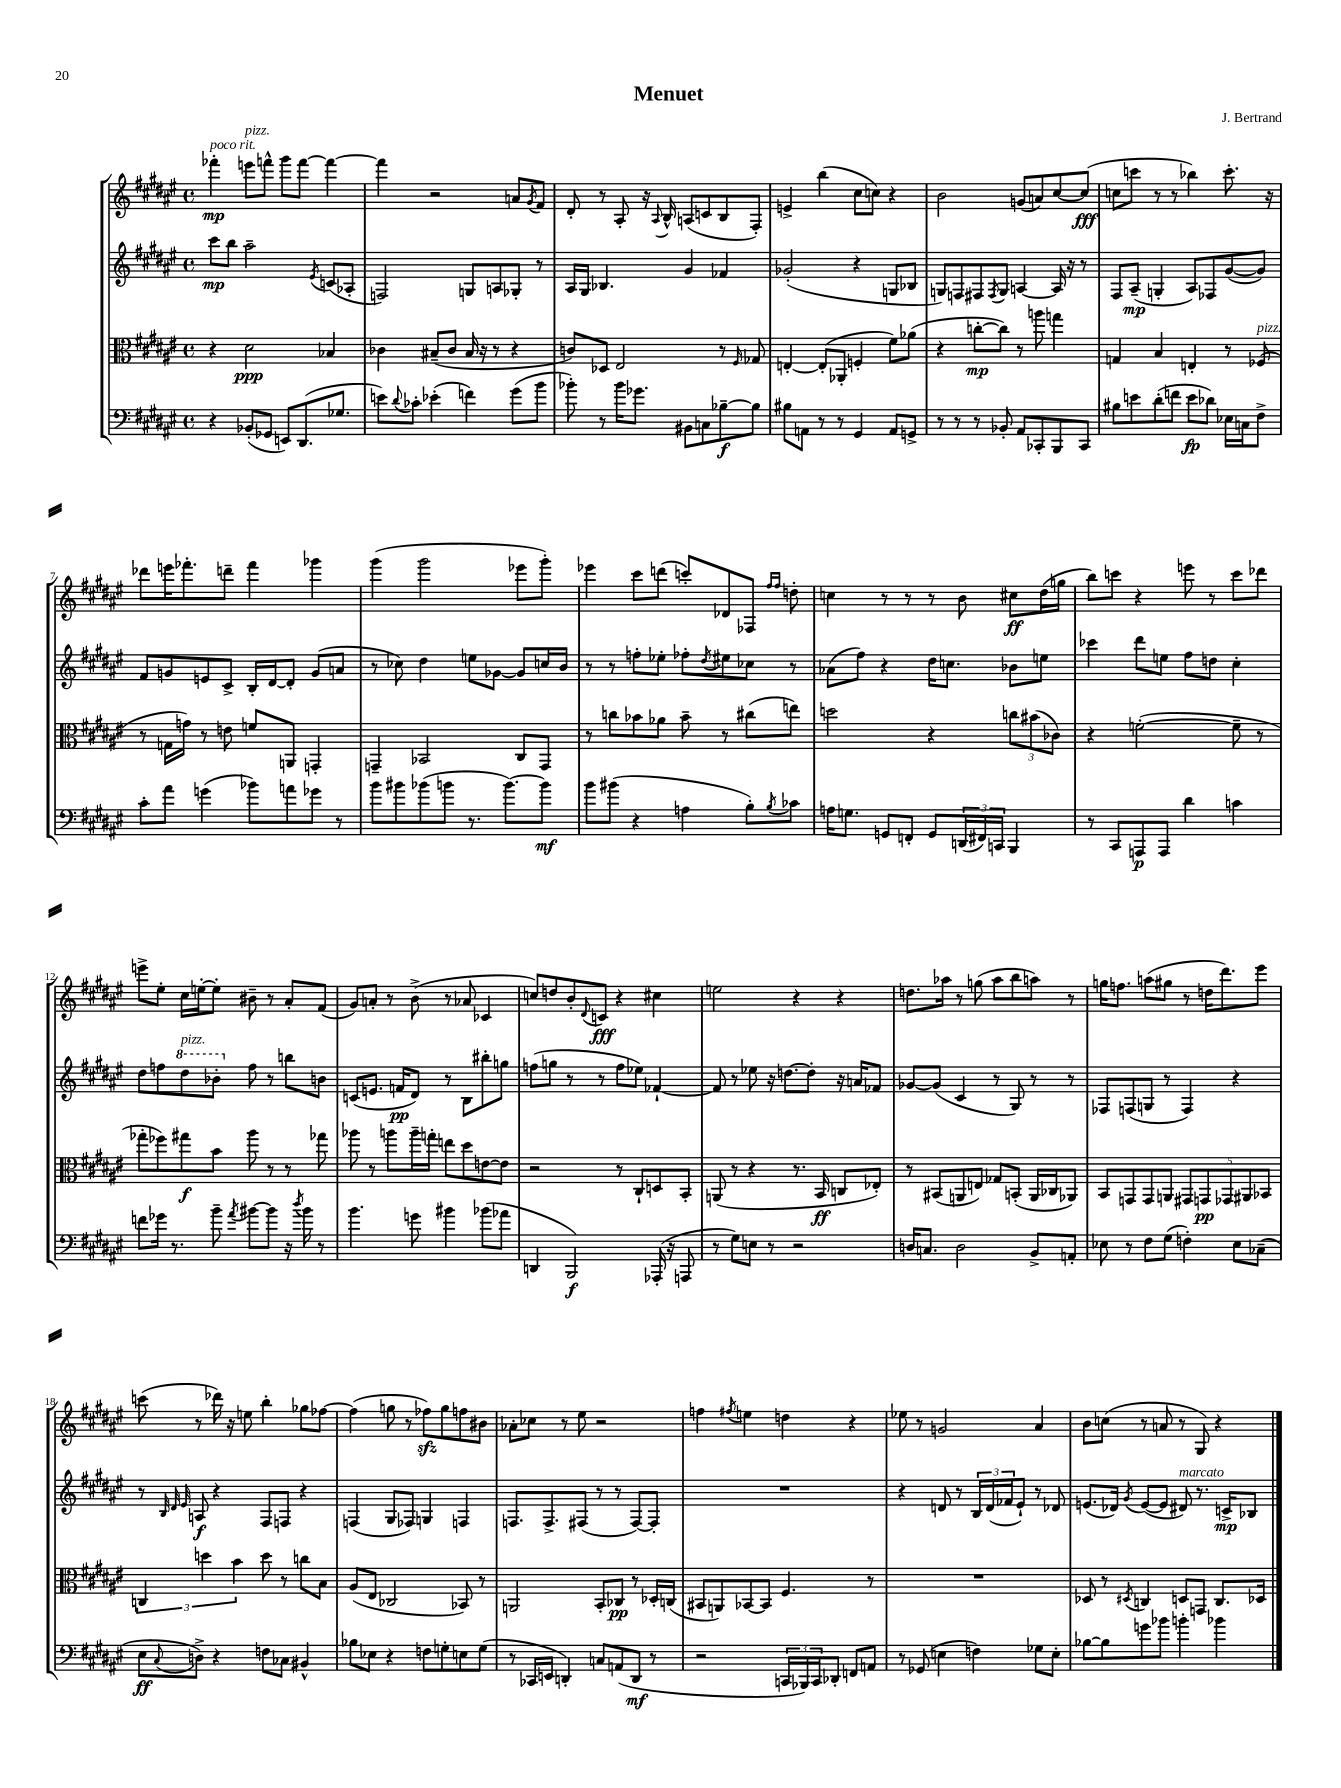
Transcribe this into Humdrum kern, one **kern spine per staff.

**kern	**kern	**kern	**kern
*staff4	*staff3	*staff2	*staff1
*clefF4	*clefC3	*clefG2	*clefG2
*k[f#c#g#d#a#e#]	*k[f#c#g#d#a#e#]	*k[f#c#g#d#a#e#]	*k[f#c#g#d#a#e#]
*M4/4	*M4/4	*M4/4	*M4/4
*met(c)	*met(c)	*met(c)	*met(c)
4r	4r	8ccc#	4fff-'
.	.	8bb	.
(8BB-'	2d#	2aa#~	8eee
8GG-	.	.	8fff^^
8EE)	.	.	8ggg#
(8.DD#	.	.	[8fff
.	.	8qe#	.
.	4B-	(8c	4fff_
8.G-	.	.	.
.	.	8A-'	.
=	=	=	=
8e)	4c-	2F)	4fff]
8qqd#	.	.	.
8c-'	.	.	.
(4e-'	(8B#~	.	2r
.	8c-	.	.
4f)	16B#	8G	.
.	16r	.	.
.	8r	8A	.
(8g#	4r	8G-'	8a
.	.	.	8qg#
8b	.	8r	8f#
=	=	=	=
8b-')	8c)	16A#	8d#'
.	.	16G#	.
8r	8D-	4.B-	8r
16b-	2E#	.	8A#'
8.g-	.	.	.
.	.	.	16r
.	.	.	8qqA#
.	.	.	16B^^
8BB#	.	4g#	(8A
8C	.	.	8c
[8B-~	8r	4f-	8B
.	16qqF#	.	.
8B-]	8G-	.	8F#')
=	=	=	=
8B#	[4E'	(2g-'	4e^
8AA	.	.	.
8r	(8E']	.	(4bb
8r	8AA-'	.	.
4GG#	4F'	4r	8cc#
.	.	.	8cc)
8AA	8f#)	8G	4r
8GG^	(8a-	8B-	.
=	=	=	=
8r	4r	8G)	2b
8r	.	8F	.
8r	[8cc'	8F#	.
.	.	8qF#	.
8BB-'	8cc])	8G	.
8AA#	8r	[4A	(8g
8CC-'	8aa	.	8a)
8BBB	4gg	16A]	[8cc#
.	.	16r	.
8CC-	.	8r	(8cc#]
=	=	=	=
8B#	4G	8F#	8cc
8e	.	(8A#~	8ccc
(8d#'	4B	4G'	8r
8f	.	.	8r
8e	4E'	8A#)	4bb-)
8d-)	.	8F-	.
16E-	8r	([8g#	8.ccc'
16C	.	.	.
8F#^	(8F-	8g#])	.
.	.	.	16r
=	=	=	=
8c#'	8r	8f#	8ddd-
8a#	16G	8g	16eee
.	16g)	.	8.fff-'
(4g	8r	8e	.
.	8e	8c#^	8ddd~
8b-)	8f	16B'	4fff-
.	.	[16d#	.
8a	8AA	8d#']	.
8g-	4GG'	(8g	4ggg-
8r	.	8a	.
=	=	=	=
8b	4GG~	8r	(4ggg#
8b#	.	8cc-)	.
(8b-	2BB-	4dd#	2ggg#
8b	.	.	.
8.r	.	8ee	.
.	.	[8g-	.
[8.b)	.	.	.
.	8C#	8g-]	8eee-
8b]	8GG	16cc	8ggg#')
.	.	16b	.
=	=	=	=
8b	8r	8r	4eee-
(8b#	8cc	8r	.
4r	8b-	8ff'	8ccc#
.	8a-	8ee-'	(8ddd
4A	8b-~	8ff-'	8ccc')
.	.	8qdd#	.
.	8r	8ee#	8d-
8B')	(8cc#	8cc-	8F-
.	.	.	16qqff#
8qB	.	.	16qqff#
8c-	8ee)	8r	8dd'
=	=	=	=
16A	2dd	(8a-	4cc
8.G	.	.	.
.	.	8ff#)	.
8GG	.	4r	8r
8FF'	.	.	8r
8GG	4r	16dd#	8r
.	.	8.cc	.
(24DD	.	.	8b
24FF#)	.	.	.
24CC	.	.	.
4BBB	12cc	8b-	8cc#
.	(12b#	.	.
.	.	8ee	(16dd#
.	12c-)	.	.
.	.	.	16gg
=	=	=	=
8r	4r	4ccc-	8bb)
8CC#	.	.	8ccc
8AAA	([2f'	8ddd#	4r
8AAA	.	8ee	.
4d#	.	8ff#	8eee
.	.	8dd	8r
4c	8f~]	4cc#'	8ccc
.	8r	.	8ddd-
=	=	=	=
8f	8gg-'	8dd#	8eee^
16g-	8ff-)	8ff	8ee#'
8.r	.	.	.
.	8gg#	8ddd#	16cc#
.	.	.	[16ee'
8b~	8b	8bb-'	8ee']
8qa#	.	.	.
[8b#	8aa#	8ff	8b#~
8b#]	8r	8r	8r
16r	8r	8bb	8a#'
8qdd#	.	.	.
16b#	.	.	.
8r	8gg-	8b	(8f#
=	=	=	=
4.b	8aa-	(8c	8g#)
.	8r	8.e	8a'
.	8aa	.	8r
.	.	16f	.
8g	16aa~	8d#)	(8b^
.	16gg'	.	.
4b#	8ee	8r	8r
.	8dd#	8B	8a-
(8b-	[8e	8bb#'	4c-
8a-	8e]	8gg	.
=	=	=	=
4DD	2r	(8ff	8cc)
.	.	8gg	8dd
2BBB)	.	8r	8b'
.	.	.	8qqd#
.	.	8r	8c
.	8r	8ff	4r
.	8C#`	8ee-)	.
(16AAA-'	8D	[4f-`	4cc#
16r	.	.	.
8AAA	8BB'	.	.
=	=	=	=
8r	(8AA	8f-]	2ee
8G#)	8r	8r	.
8E	4r	8ee-	.
8r	.	16r	.
.	.	[8.dd	.
2r	8.r	.	4r
.	.	8dd']	.
.	16BB	.	.
.	8C	16r	4r
.	.	16a	.
.	8E-')	8f-	.
=	=	=	=
16D	8r	[8g-	8.dd
8.C	.	.	.
.	(8BB#	(8g-]	.
.	.	.	16aa-
2D	8AA	4c#	8r
.	8E)	.	(8gg
.	8G-	8r	8aa-
.	(8BB'	8G#)	8bb
8BB^	16AA	8r	8aa)
.	16C-	.	.
8AA'	8AA-)	8r	8r
=	=	=	=
8E-	8BB	8F-	16gg
.	.	.	8.ff
8r	8GG	(8F	.
8F#	8GG	8G	(8aa
(8G#	8AA	8r	8gg#
4F')	10GG#	4F)	8r
.	10GG	.	.
.	.	.	16dd
.	.	.	8.ddd#)
.	10GG-	.	.
8E-	.	4r	.
.	10AA#	.	.
(8C-~	.	.	8eee#
.	10BB-	.	.
=	=	=	=
8E#	6C	8r	(8ccc
.	.	32qqB	.
.	.	32qqd#	.
8qqC#	.	32qqe#	.
8D^)	.	8A	8r
.	6dd	.	.
4r	.	4r	16ddd-)
.	.	.	16r
.	6b	.	.
.	.	.	8ee
8F	8dd	8F#	4bb'
8C-	8r	8F	.
4BB#^^	8cc	4r	8gg-
.	8B	.	[8ff-
=	=	=	=
8B-	(8A#	(4F	(4ff-]
8E-	8E#	.	.
4r	2C-	8G#	8gg
.	.	8F-)	8r
8F	.	4G	8ff-)
8G'	.	.	8gg
8E	8BB-)	4F	8ff
(8G	8r	.	8b#
=	=	=	=
8r	2AA	8.F	8a-'
16CC-	.	.	8cc-
16EE	.	8.F^	.
4DD')	.	.	8r
.	.	(8F#	8ee#
8C	8BB'	8r	2r
(8AA	8C-	8r	.
8DD	8r	[8F#)	.
8r	16D-'	8F#']	.
.	(16C	.	.
=	=	=	=
2r	8BB#	1r	4ff
.	8AA)	.	.
.	.	.	8qff#
.	[8BB-	.	4ee
.	8BB-]	.	.
24CC	4.F#	.	4dd
24BBB-)	.	.	.
24CC	.	.	.
8DD-'	.	.	.
8FF	.	.	4r
8AA	8r	.	.
=	=	=	=
8r	1r	4r	8ee-
(8GG-	.	.	8r
4E	.	8d	2g
.	.	8r	.
4F)	.	24B	.
.	.	(24d	.
.	.	24f-	.
.	.	8e#`)	.
8G-	.	8r	4a#
8E'	.	8d-	.
=	=	=	=
[8B-	8D-	(8.e	8b
8B-]	8r	.	(8cc
.	.	16d-)	.
.	8qD#	8qg#	.
8g	4C	([8e	8r
8b-	.	8e]	8a
4b'	8D	8d#)	8r
.	8GG	8.r	8G#)
4b-	8.C	.	4r
.	.	16c^	.
.	.	8B-	.
.	16D-	.	.
==	==	==	==
*-	*-	*-	*-
